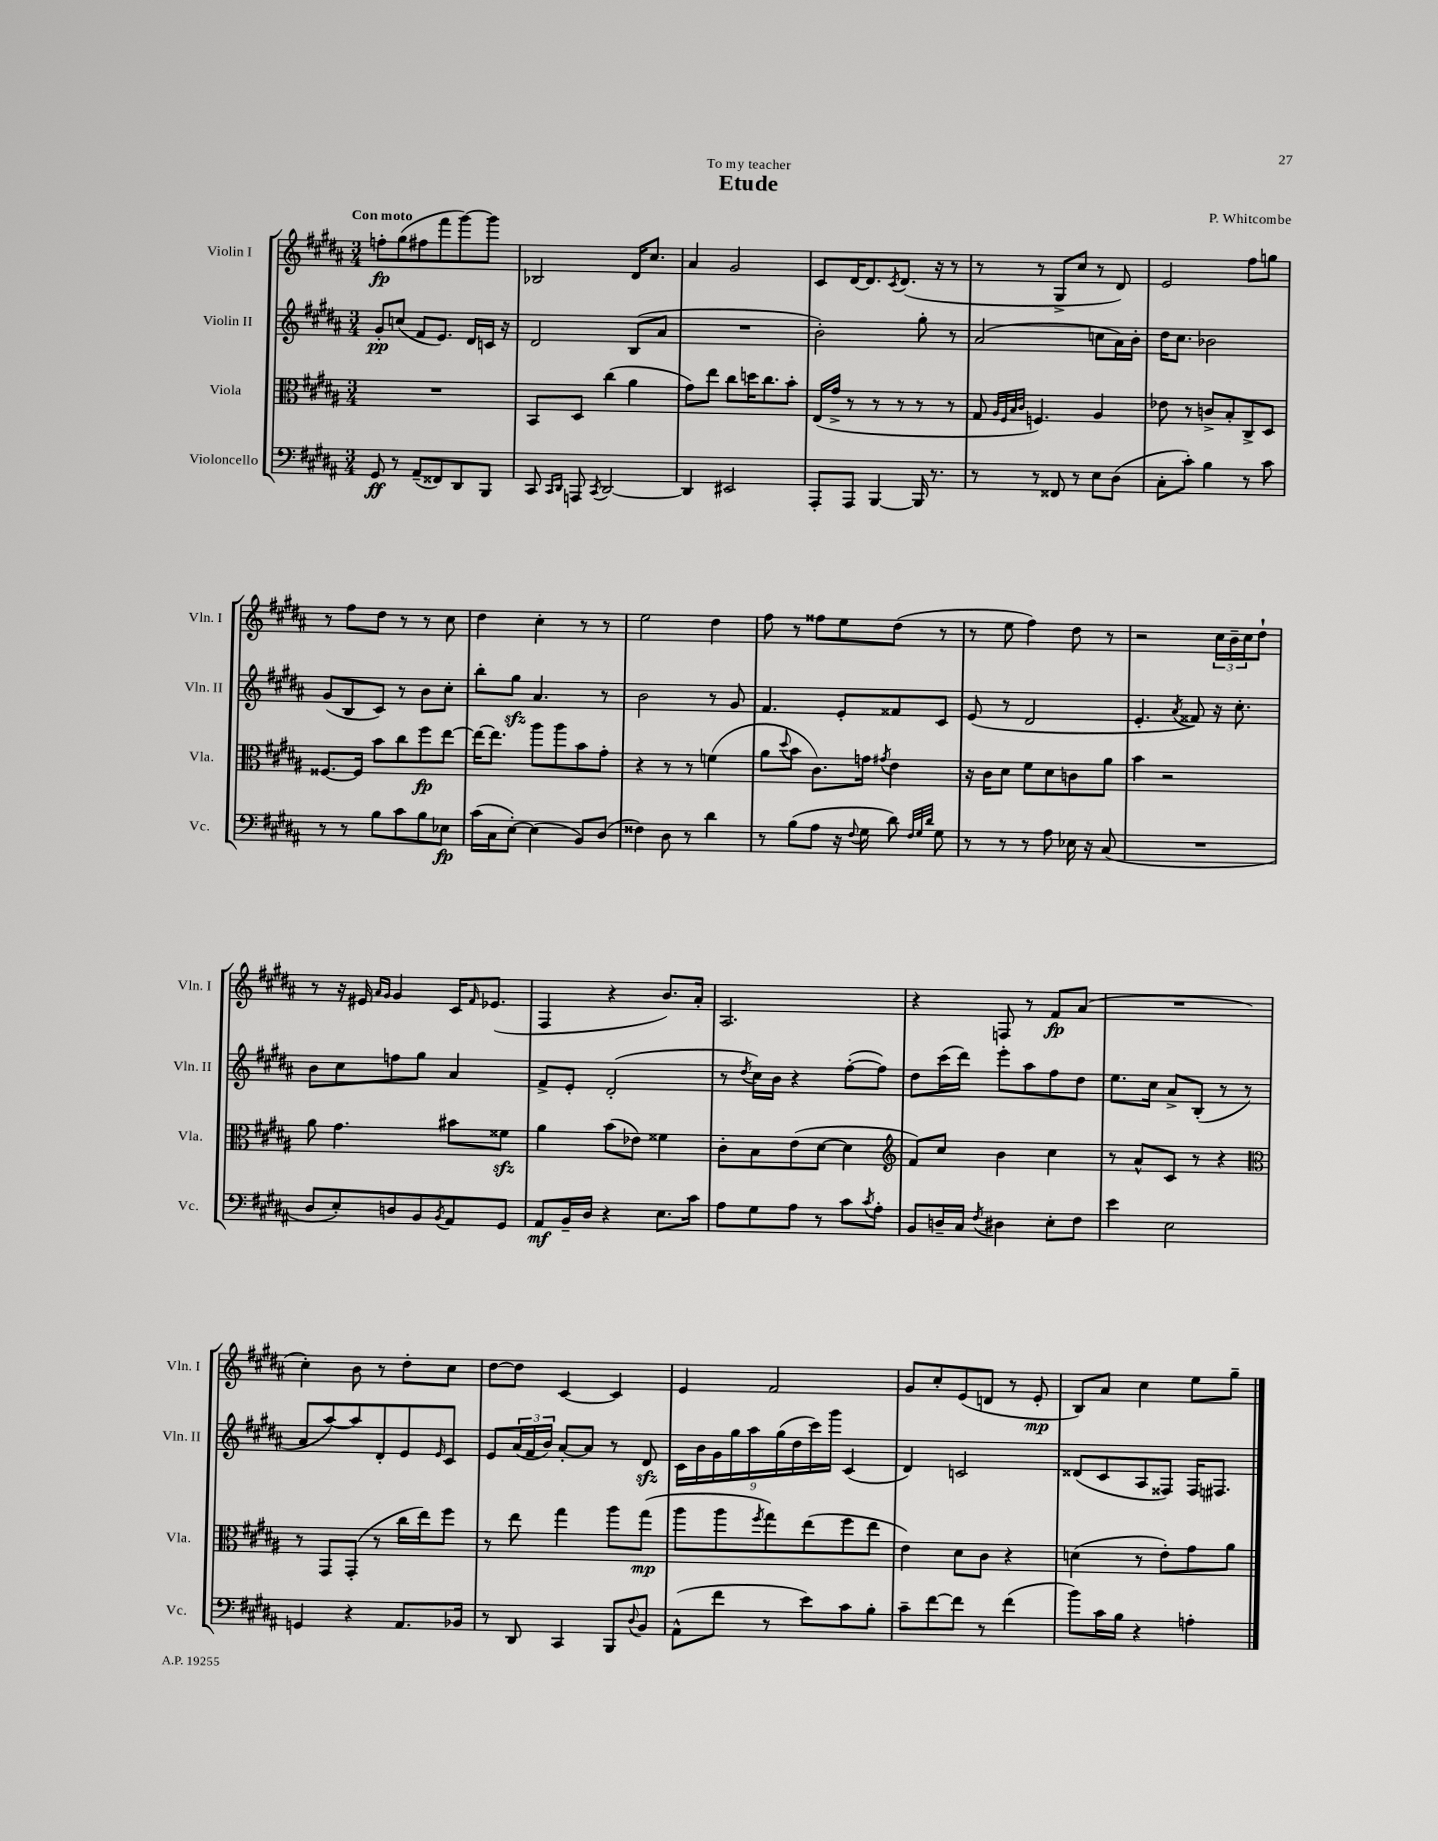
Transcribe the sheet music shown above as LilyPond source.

\header { title = "Etude" composer = "P. Whitcombe" dedication = "To my teacher" }
<<
\new StaffGroup <<
\new Staff = "s0" \with { instrumentName = "Violin I" shortInstrumentName = "Vln. I" } {
    \clef treble \key b \major \numericTimeSignature \time 3/4 \tempo "Con moto"
    f''8-.\fp gis''8( fis''8 fis'''8 gis'''8~) gis'''8 |
    bes2 dis'16 cis''8. |
    ais'4 gis'2 |
    cis'8 dis'16~ dis'8. \acciaccatura { cis'8 } dis'8.( r16 r8 |
    r8 r8 gis8-> cis''8 r8 dis'8) |
    e'2 fis''8 g''8 |
    r8 fis''8 dis''8 r8 r8 cis''8 |
    dis''4 cis''4-. r8 r8 |
    e''2 dis''4 |
    fis''8 r8 fisis''8 e''8 dis''8( r8 |
    r8 e''8 fis''4) dis''8 r8 |
    r2 \tuplet 3/2 { cis''16 b'16-- cis''16 } dis''8-! |
    r8 r16 eis'16 \grace { ais'16 gis'16 } gis'4 cis'16 \grace { fis'16 } ees'8.( |
    fis4 r4 b'8.) ais'16-. |
    ais2. |
    r4 f8 r8 fis'8\fp ais'8( |
    R2. |
    cis''4-.) b'8 r8 dis''8-. cis''8 |
    dis''8~ dis''8 cis'4~ cis'4 |
    e'4 fis'2 |
    gis'8 cis''8-. e'8( d'8 r8 e'8-.\mp |
    b8) ais'8 cis''4 e''8 gis''8-- \bar "|." |
}
\new Staff = "s1" \with { instrumentName = "Violin II" shortInstrumentName = "Vln. II" } {
    \clef treble \key b \major \numericTimeSignature \time 3/4
    gis'8-.\pp c''8( fis'8 e'8.) dis'16 c'16 r16 |
    dis'2 b8( ais'8 |
    R2. |
    b'2-.) gis''8-. r8 |
    ais'2( c''8 ais'16) b'16-. |
    dis''16 cis''8. bes'2 |
    gis'8( b8 cis'8) r8 b'8 cis''8-. |
    b''8-. gis''8\sfz ais'4. r8 |
    b'2 r8 gis'8 |
    fis'4. e'8-. fisis'8 cis'8 |
    e'8( r8 dis'2 |
    e'4.-. \acciaccatura { ais'8 } fisis'8) r16 cis''8.-. |
    b'8 cis''8 f''8 gis''8 ais'4 |
    fis'8-> e'8-. dis'2-.( |
    r8 \acciaccatura { dis''8 } cis''16) b'16 r4 fis''8~-.( fis''8) |
    dis''8 cis'''16( dis'''16) e'''8-. ais''8 fis''8 dis''8 |
    e''8. cis''16 ais'8-> b8-.( r8 r8 |
    ais'8 ais''8~) ais''8 dis'8-. e'8 \grace { e'16 } cis'8 |
    e'8 \tuplet 3/2 { ais'16( fis'16 b'16) } ais'8~-. ais'8 r8 dis'8\sfz |
    \tuplet 9/8 { cis'16 b'16 gis'16 gis''16 ais''16 gis''16( dis''16 cis'''16) gis'''16 } cis'4( |
    dis'4) c'2 |
    disis'8( cis'8 ais8 fisis8) fisis16 fis8. \bar "|." |
}
\new Staff = "s2" \with { instrumentName = "Viola" shortInstrumentName = "Vla." } {
    \clef alto \key b \major \numericTimeSignature \time 3/4
    R2. |
    b,8 dis8 cis''4( ais'4 |
    gis'8) e''8 cis''8 d''16 cis''8. b'8-. |
    e16( gis'16-> r8 r8 r8 r8 r8 |
    gis8 \grace { ais32 fis32 b32 cis'32 } f4.) ais4 |
    ees'8 r8 c'8-> b8-. cis8-> dis8 |
    fisis8.~ fisis16 b'8 cis''8 fis''8\fp e''8~ |
    e''16~ e''8. ais''8 ais''8 b'8 gis'8-. |
    r4 r8 r8 f'4( |
    ais'8 \appoggiatura { dis''8 } b'8 cis'8.) g'16 \acciaccatura { gis'8 } e'4 |
    r16 cis'16 dis'8 fis'8 dis'8 c'8 ais'8 |
    b'4 r2 |
    ais'8 gis'4. bis'8 fisis'8\sfz |
    ais'4 b'8( ees'8) fisis'4 |
    cis'8-. b8 e'8( dis'8~ dis'4 |
    \clef treble fis'8) cis''8 b'4 cis''4 |
    r8 ais'8-^ cis'8 r8 r4 |
    \clef alto r8 gis,8 gis,8-.( r8 cis''16 e''16) fis''8 |
    r8 e''8 gis''4 ais''8 gis''8\mp( |
    ais''8 ais''8 \acciaccatura { fis''8 } gis''8) e''8( fis''8 e''8 |
    e'4) dis'8 cis'8 r4 |
    d'4( r8 e'8-.) gis'8 ais'8 \bar "|." |
}
\new Staff = "s3" \with { instrumentName = "Violoncello" shortInstrumentName = "Vc." } {
    \clef bass \key b \major \numericTimeSignature \time 3/4
    gis,8\ff r8 ais,8--( fisis,8) dis,8 b,,8 |
    cis,8 \grace { cis,16 dis,16 } a,,8 \acciaccatura { cis,8 } dis,2~ |
    dis,4 eis,2 |
    ais,,8-. ais,,8 b,,4~ b,,16 r8. |
    r8 r8 fisis,8 r8 e8 dis8( |
    cis8-. cis'8-.) b4 r8 cis'8 |
    r8 r8 b8 cis'8 b8 ees8\fp |
    cis'16( cis16 e8~-.) e4( b,8) dis8( |
    fisis4) dis8 r8 dis'4 |
    r8 b8( ais8 r16 \appoggiatura { fis8 } gis16 dis'8) \grace { fis32 gis32 dis'32 } gis8 |
    r8 r8 r8 ais8 ees16 r16 cis8( |
    R2. |
    dis8 e8-.) d8 b,8 \acciaccatura { b,8 } ais,8 gis,8 |
    ais,8\mf b,16-- dis16 r4 e8. cis'16 |
    ais8 gis8 ais8 r8 cis'8 \acciaccatura { cis'8 } ais8-. |
    b,8 d16-- cis16 \acciaccatura { fis8 } dis4 e8-. fis8 |
    e'4 e2 |
    g,4 r4 ais,8. bes,16 |
    r8 dis,8 cis,4 b,,8 \appoggiatura { dis8 } b,8 |
    ais,8-^( fis'8 r8 e'8) cis'8 b8-. |
    cis'8-- fis'8~ fis'8 r8 fis'4( |
    b'8) cis'16 b16 r4 a4-. \bar "|." |
}
>>
>>
\layout { \context { \Score \remove "Bar_number_engraver" } }
